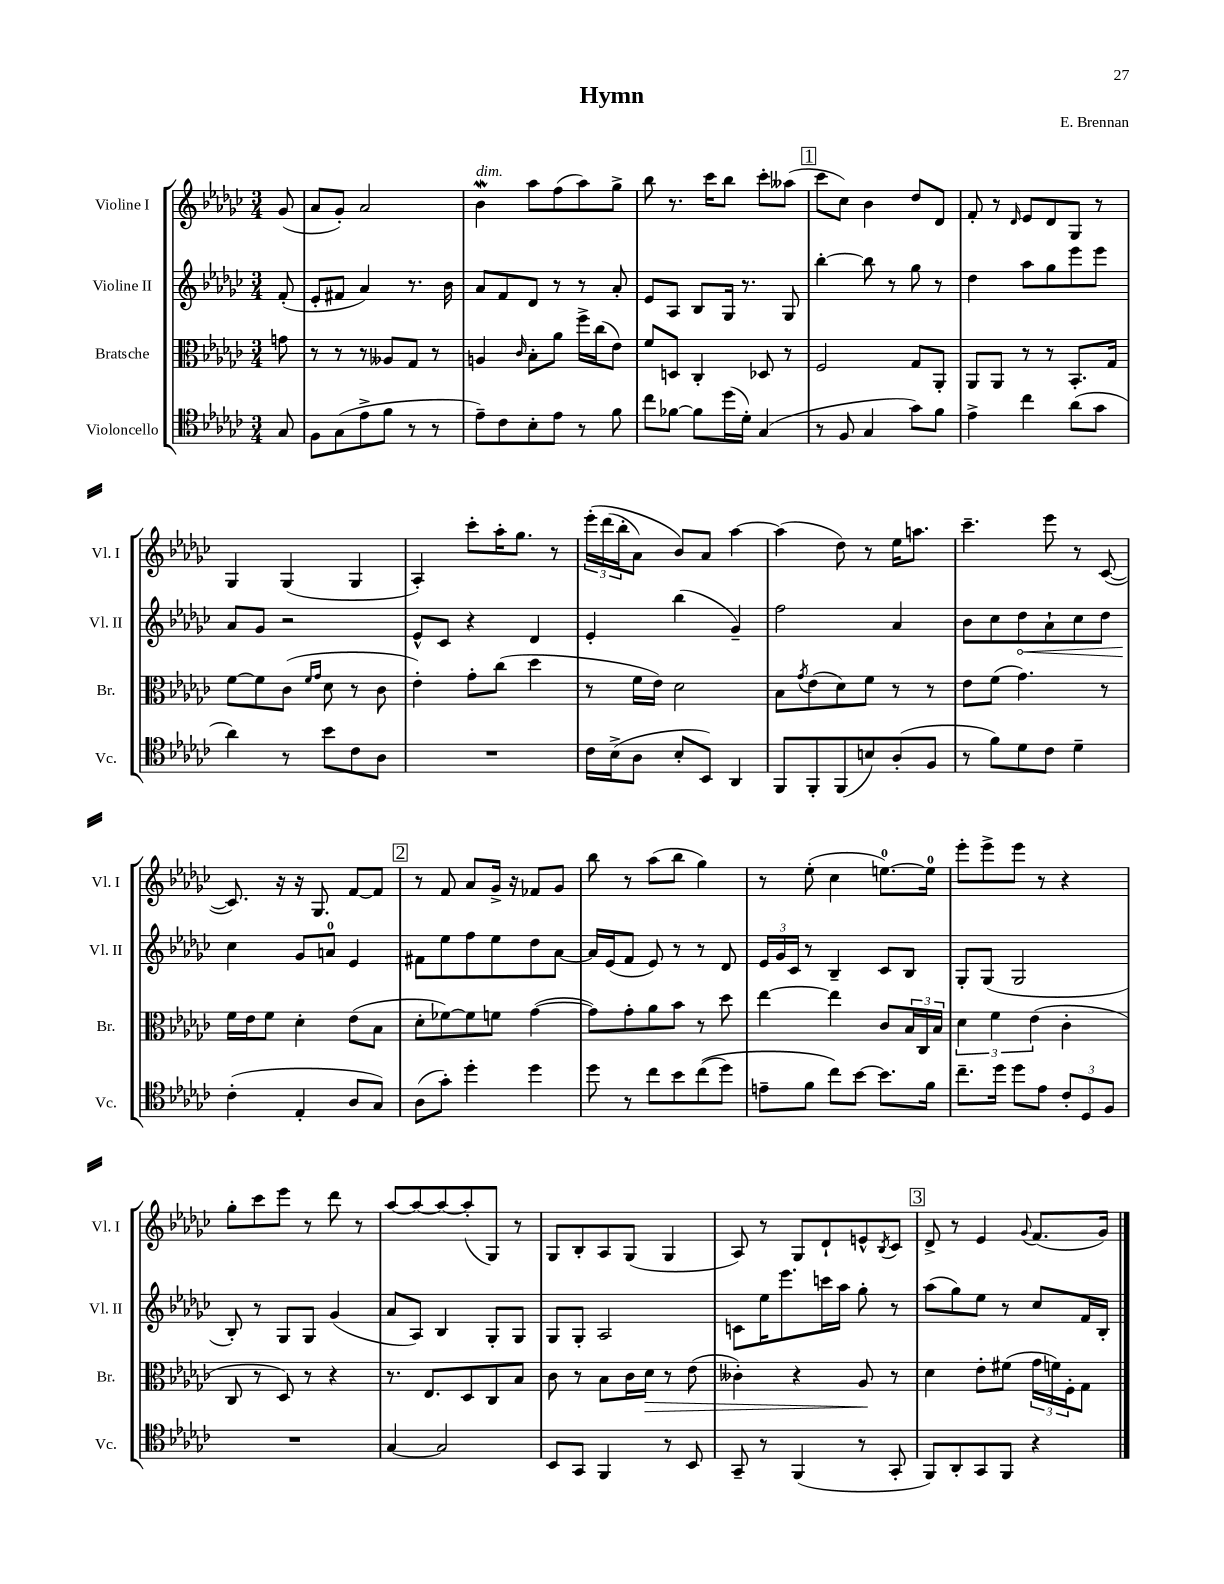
\header { title = "Hymn" composer = "E. Brennan" }
<<
\new StaffGroup <<
\new Staff = "s0" \with { instrumentName = "Violine I" shortInstrumentName = "Vl. I" } {
    \clef treble \key ges \major \numericTimeSignature \time 3/4 \partial 8
    ges'8( |
    aes'8 ges'8-.) aes'2 |
    bes'4\mordent^\markup { \italic "dim." } aes''8 f''8( aes''8) ges''8-> |
    bes''8 r8. ces'''16 bes''8 ces'''8-. aeses''8( |
    \mark \markup { \box "1" } ces'''8 ces''8) bes'4 des''8 des'8 |
    f'8-. r8 \grace { des'16 } ees'8 des'8 ges8 r8 |
    ges4 ges4( ges4 |
    aes4-.) ces'''8-. aes''16-. ges''8. r8 |
    \tuplet 3/2 { ees'''16-.\( des'''16( bes''16-. } aes'8) bes'8\) aes'8 aes''4~ |
    aes''4( des''8) r8 ees''16 a''8. |
    ces'''4.-- ees'''8 r8 ces'8~( |
    ces'8.) r16 r16 ges8. f'8~ f'8 |
    \mark \markup { \box "2" } r8 f'8 aes'8 ges'16-> r16 fes'8 ges'8 |
    bes''8 r8 aes''8( bes''8 ges''4) |
    r8 ees''8-.( ces''4 e''8.-0~) e''16-0 |
    ees'''8-. ees'''8-> ees'''8 r8 r4 |
    ges''8-. ces'''8 ees'''8 r8 des'''8 r8 |
    aes''8~ aes''8~ aes''8~ aes''8-.( ges8) r8 |
    ges8 bes8-. aes8 ges8( ges4 |
    aes8) r8 ges8 des'8-! e'8-^ \acciaccatura { bes8 } ces'8 |
    \mark \markup { \box "3" } des'8-> r8 ees'4 \appoggiatura { ges'8 } f'8.( ges'16) \bar "|." |
}
\new Staff = "s1" \with { instrumentName = "Violine II" shortInstrumentName = "Vl. II" } {
    \clef treble \key ges \major \numericTimeSignature \time 3/4 \partial 8
    f'8-.( |
    ees'8-. fis'8 aes'4) r8. bes'16 |
    aes'8 f'8 des'8 r8 r8 aes'8-. |
    ees'8 aes8 bes8 ges16 r8. ges8 |
    \mark \markup { \box "1" } bes''4~-. bes''8 r8 ges''8 r8 |
    des''4 aes''8 ges''8 ees'''8 ees'''8 |
    aes'8 ges'8 r2 |
    ees'8-^ ces'8 r4 des'4 |
    ees'4-. bes''4( ges'4--) |
    f''2 aes'4 |
    bes'8 ces''8 \once \override Hairpin.circled-tip = ##t des''8\< aes'8-! ces''8 des''8 |
    ces''4\! ges'8 a'8-0 ees'4 |
    \mark \markup { \box "2" } fis'8 ees''8 f''8 ees''8 des''8 aes'8~ |
    aes'16 ees'16( f'8 ees'8) r8 r8 des'8 |
    \tuplet 3/2 { ees'16 ges'16 ces'16 } r8 bes4-- ces'8 bes8 |
    ges8-. ges8( ges2 |
    bes8-.) r8 ges8 ges8 ges'4( |
    aes'8 aes8) bes4 ges8-. ges8 |
    ges8 ges8-. aes2 |
    c'8 ees''16 ees'''8. c'''16 aes''16 ges''8-. r8 |
    \mark \markup { \box "3" } aes''8( ges''8) ees''8 r8 ces''8 f'16 bes16-. \bar "|." |
}
\new Staff = "s2" \with { instrumentName = "Bratsche" shortInstrumentName = "Br." } {
    \clef alto \key ges \major \numericTimeSignature \time 3/4 \partial 8
    g'8 |
    r8 r8 r8 aeses8 ges8 r8 |
    a4 \grace { ces'16 } bes8-. aes'8 f''16-> ces''16( ees'8) |
    f'8 d8 ces4-. des8 r8 |
    \mark \markup { \box "1" } f2 ges8 aes,8-. |
    aes,8 aes,8 r8 r8 bes,8.-. ges16 |
    f'8~ f'8 ces'8( \grace { f'16 ges'16 } des'8 r8 ces'8 |
    ees'4-.) ges'8-. ces''8( des''4 |
    r8 f'16 ees'16) des'2 |
    bes8 \acciaccatura { ges'8 } ees'8( des'8) f'8 r8 r8 |
    ees'8 f'8( ges'4.) r8 |
    f'16 ees'16 f'8 des'4-. ees'8( bes8 |
    \mark \markup { \box "2" } des'8-. fes'8~) fes'8 f'8 ges'4~( |
    ges'8) ges'8-. aes'8 bes'8 r8 des''8 |
    ees''4~ ees''4 ces'8 \tuplet 3/2 { bes16 ces16 bes16 } |
    \tuplet 3/2 { des'4 f'4 ees'4( } ces'4-. |
    ces8 r8 des8) r8 r4 |
    r8. ees8. des8 ces8 bes8 |
    ces'8 r8 bes8 ces'16 des'16\> r8 ees'8( |
    ceses'4-.) r4 aes8\! r8 |
    \mark \markup { \box "3" } des'4 ees'8-. fis'8( \tuplet 3/2 { ges'16 f'16) f16-. } ges8 \bar "|." |
}
\new Staff = "s3" \with { instrumentName = "Violoncello" shortInstrumentName = "Vc." } {
    \clef tenor \key ges \major \numericTimeSignature \time 3/4 \partial 8
    ges8 |
    f8 ges8( ees'8-> f'8 r8 r8 |
    ees'8--) ces'8 bes8-. ees'8 r8 f'8 |
    ces''8 fes'8~ fes'8 des''16( des'16-.) ges4( |
    \mark \markup { \box "1" } r8 f8 ges4 ges'8) f'8 |
    ees'4-> ces''4 aes'8( ges'8 |
    aes'4) r8 bes'8 ces'8 aes8 |
    R2. |
    ces'16 bes16->( aes8 bes8-. bes,8) aes,4 |
    f,8 f,8-. f,8( b8) aes8-.( f8 |
    r8 f'8) des'8 ces'8 des'4-- |
    ces'4-.( ees4-. aes8 ges8) |
    \mark \markup { \box "2" } aes8( ges'8-.) des''4-. des''4 |
    des''8 r8 ces''8 bes'8 ces''8(\( des''8) |
    e'8-- f'8 ces''8\) bes'8~ bes'8. f'16 |
    ces''8.-- des''16 des''8 ees'8 \tuplet 3/2 { ces'8-. des8 f8 } |
    R2. |
    ges4~ ges2 |
    bes,8 ges,8 f,4 r8 bes,8 |
    ges,8-- r8 f,4( r8 ges,8-. |
    \mark \markup { \box "3" } f,8) aes,8-. ges,8 f,8 r4 \bar "|." |
}
>>
>>
\layout { \context { \Score \remove "Bar_number_engraver" } }
